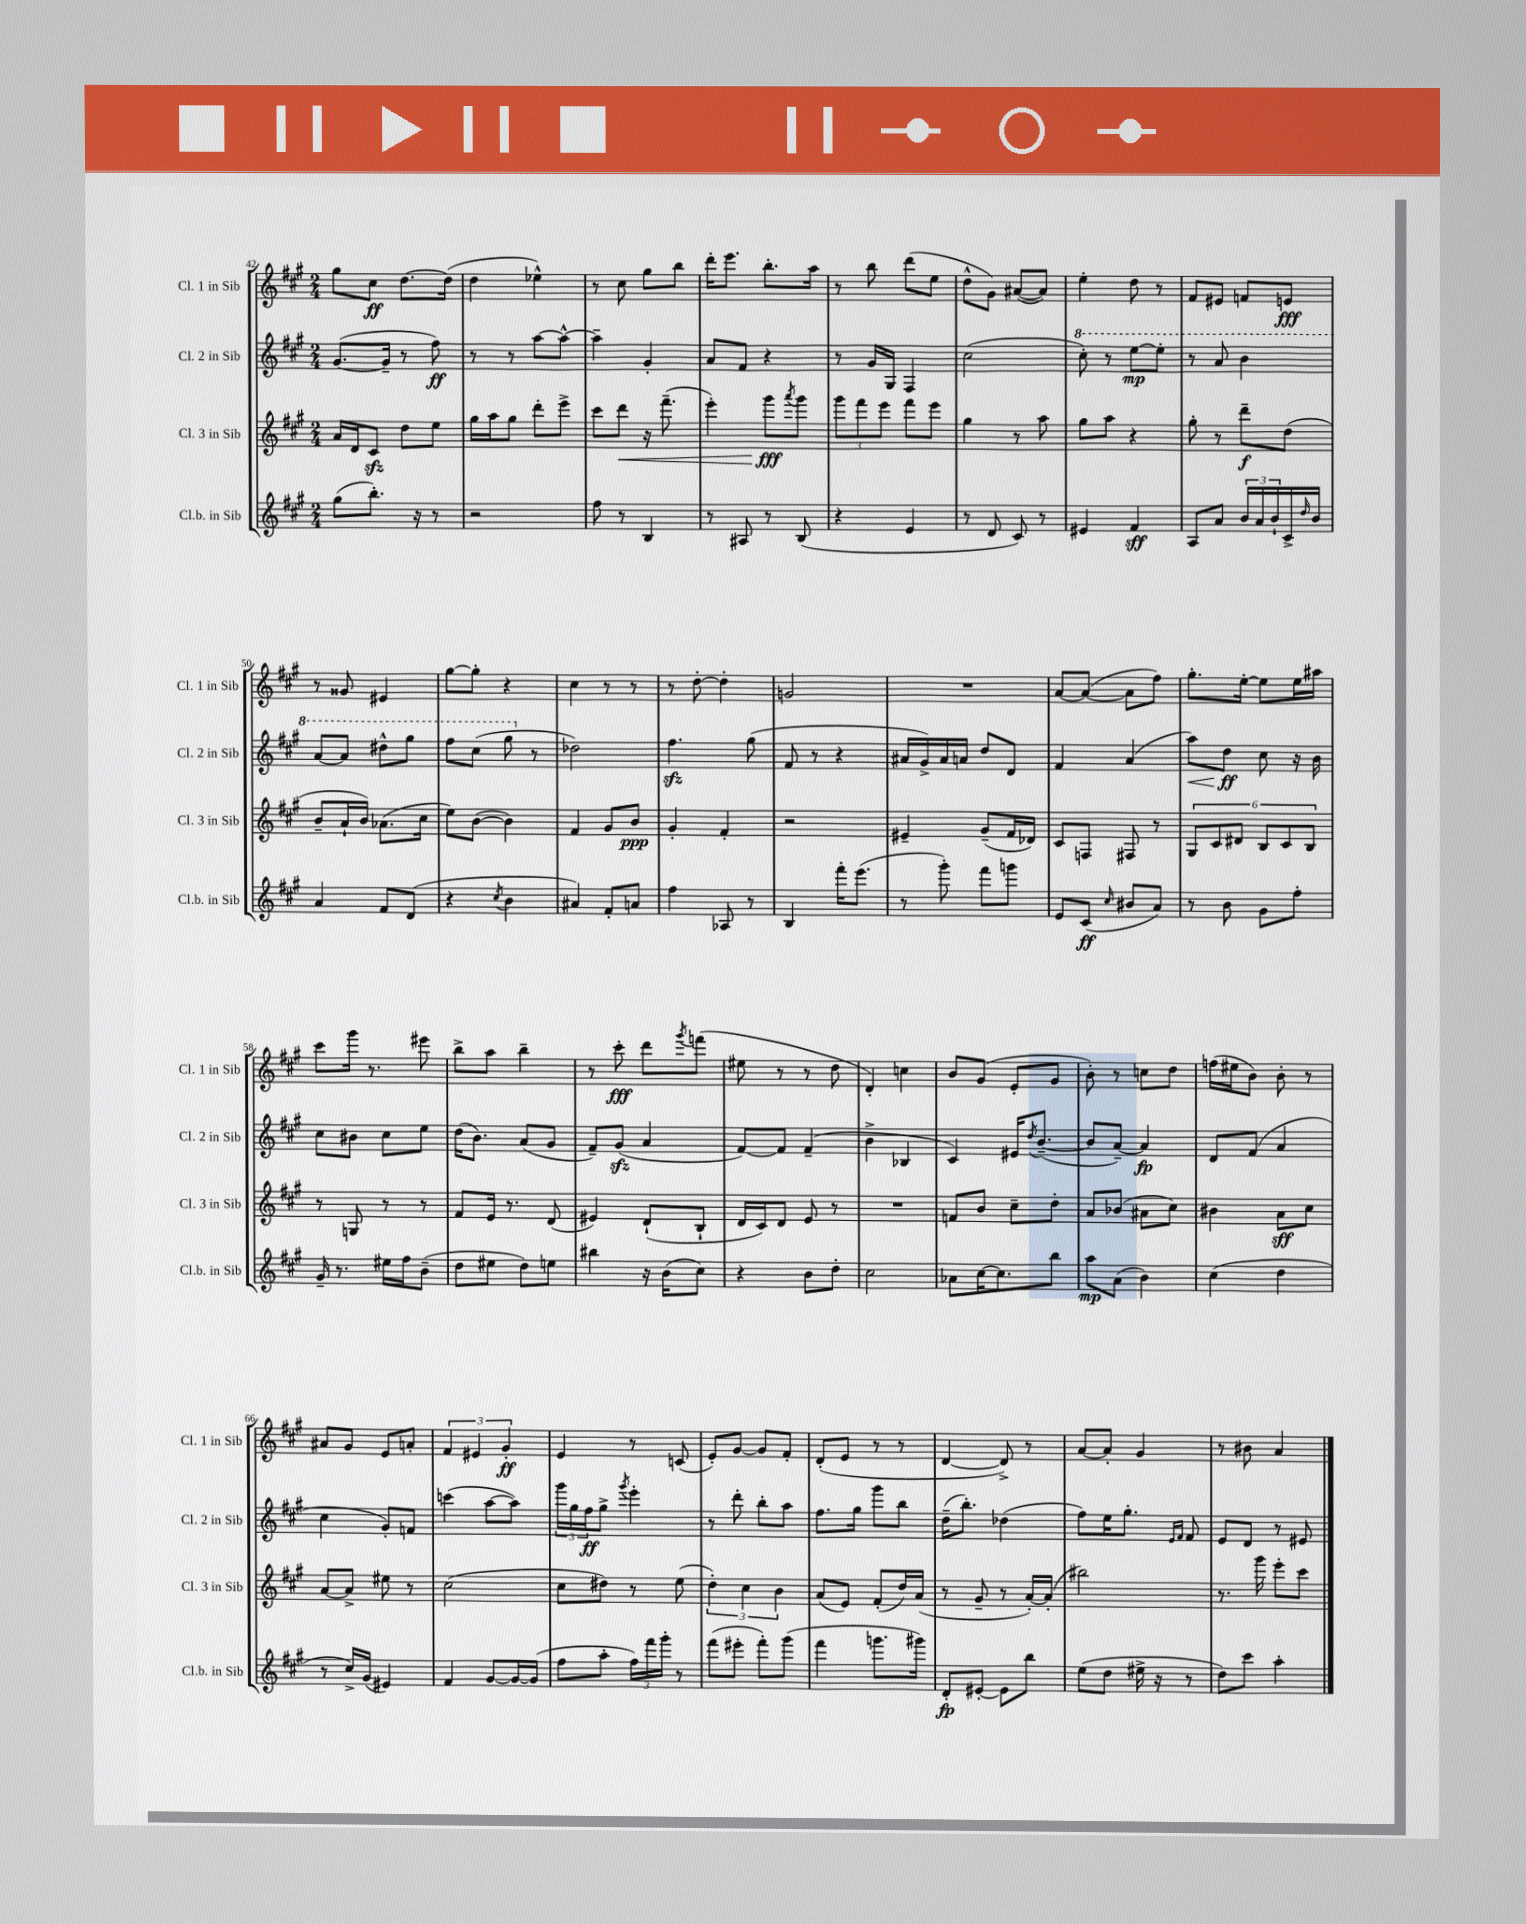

**kern	**kern	**kern	**kern
*staff4	*staff3	*staff2	*staff1
*clefG2	*clefG2	*clefG2	*clefG2
*k[f#c#g#]	*k[f#c#g#]	*k[f#c#g#]	*k[f#c#g#]
*M2/4	*M2/4	*M2/4	*M2/4
(8gg#	16a	([8.g#	8gg#
.	16d	.	.
8.bb')	8c#	.	8cc#
.	.	16g#~]	.
.	8dd	8r	[8.dd
16r	.	.	.
8r	8ee	8ff#)	.
.	.	.	(16dd]
=	=	=	=
2r	16gg#	8r	4dd
.	16aa	.	.
.	8gg#	8r	.
.	8ddd'	[8aa	4ee-^^)
.	8eee^	8aa^^_	.
=	=	=	=
8ff#	8ccc#	4aa~]	8r
8r	8ddd	.	8cc#
4B	16r	4g#'	8gg#
.	(8.fff#~	.	.
.	.	.	8bb
=	=	=	=
8r	4eee')	8a	16ddd'
.	.	.	8.eee
8A#	.	8f#	.
8r	8ggg#	4r	8.bb'
.	8qaaa	.	.
(8B	8ggg#	.	.
.	.	.	16aa
=	=	=	=
4r	12ggg#	8r	8r
.	12fff#	.	.
.	.	16g#	8bb
.	12eee	.	.
.	.	16G#	.
4e	8fff#	4F#	(8ddd
.	8eee	.	8ee
=	=	=	=
8r	4gg#	(2cc#	8dd^^
8d	.	.	8g#)
8c#)	8r	.	([8a#
8r	8aa	.	8a#])
=	=	=	=
4e#	8gg#	8ccc#')	4ee'
.	8aa	8r	.
4f#	4r	[8eee	8dd
.	.	8eee']	8r
=	=	=	=
8A	8gg#'	8r	8f#
8a	8r	8aa	8e#
24b	8ddd~	4bb	8f
24a	.	.	.
24b`	.	.	.
16c#^	(8dd	.	8e
16qqdd	.	.	.
16b	.	.	.
=	=	=	=
4a	8b~	[8aa	8r
.	16a`	8aa]	8g##
.	16b)	.	.
8f#	(8.a-	8ddd#^^	4e#
(8d	.	8ggg#	.
.	16cc#	.	.
=	=	=	=
4r	8ee)	8fff#	[8gg#
.	([8b	(8ccc#	8gg#']
8qcc#	.	.	.
4b	4b])	8ggg#	4r
.	.	8r	.
=	=	=	=
4a#)	4f#	2dd-)	4cc#
8f#'	8g#	.	8r
8a	8b	.	8r
=	=	=	=
4ff#	4g#'	4.ff#	8r
.	.	.	[8dd'
8A-	4f#'	.	4dd']
8r	.	(8gg#	.
=	=	=	=
4B	2r	8f#	2g
.	.	8r	.
16fff#'	.	4r	.
(8.eee	.	.	.
=	=	=	=
8r	4e#~	16a#	2r
.	.	16g#^)	.
8ggg#')	.	16a#	.
.	.	16a	.
8fff#	(8g#~	8dd	.
8ggg	16f#	8d	.
.	16d-)	.	.
=	=	=	=
8e	8c#	4f#	[8a
(8c#	8F	.	(8a_
16qqcc#	.	.	.
8b#	8F#	(4a	8a]
8a)	8r	.	8ff#)
=	=	=	=
8r	12G#	8aa)	8.gg#'
.	12c#	.	.
8b	.	8dd	.
.	12d#	.	.
.	.	.	[16ee'
8g#	12B	8cc#	8ee]
.	12c#	.	.
8ff#'	.	16r	16ee
.	12B	.	.
.	.	16b	16aa#
=	=	=	=
16g#~	8r	8cc#	8ccc#
8.r	.	.	.
.	8G	8b#	16ggg#
.	.	.	8.r
16ee#	8r	8cc#	.
16ff#	.	.	.
(8b~	8r	8ee	8eee#
=	=	=	=
8dd	8f#	(16dd	8bb^
.	.	8.b)	.
8ee#	16e	.	8aa
.	8.r	.	.
8dd)	.	(8a	4bb~
8ee	(8d	8g#	.
=	=	=	=
4bb#	4e#)	8f#~)	8r
.	.	(8g#	8ccc#'
16r	(8d`	4a	8ddd
(16b	.	.	.
.	.	.	8qggg#
8cc#)	8B`	.	(8fff
=	=	=	=
4r	16d	[8f#)	8ee#
.	16c#)	.	.
.	8d	8f#]	8r
8b	8e	(4f#~	8r
8dd'	8r	.	8dd
=	=	=	=
2cc#	2r	4b^	4d')
.	.	4B-	4cc
=	=	=	=
8a-	8f	4c#)	8b
[16cc#	8b	.	(8g#
8.cc#]	.	.	.
.	8cc#~	16e#	8e'
.	.	8qdd	.
.	.	([8.b~	.
8bb	8dd'	.	8g#
=	=	=	=
8aa	8a	8b]	8b')
(8a	(8b-	[8a~)	8r
4b)	8a#	4a]	8cc
.	8cc#)	.	8dd
=	=	=	=
(4cc#	4b#	8d	(16ff
.	.	.	16ee#
.	.	(8f#	8b)
4dd	8a	4a	8b'
.	8cc#	.	8r
=	=	=	=
8r	[8a	4cc#	8a#
16cc#^)	8a^]	.	8g#
(16g#	.	.	.
4e#)	8ee#	8g#')	8e
.	8r	8f	8a'
=	=	=	=
4f#	(2cc#	(4ccc	6f#
.	.	.	6e#
[8g#	.	[8aa	.
.	.	.	6g#'
16g#_	.	8aa])	.
(16g#]	.	.	.
=	=	=	=
8ff#	8cc#	24ggg#	4e
.	.	24gg#	.
.	.	24ff#	.
8aa'	8dd#)	8gg#^	.
.	.	8qggg#	.
24ff#)	8r	4eee'	8r
24fff#	.	.	.
24ggg#'	.	.	.
8r	(8ee	.	(8c
=	=	=	=
(8fff#	6dd')	8r	8e')
8eee#'	.	8ddd'	[8g#
.	6cc#	.	.
8fff#')	.	8bb'	8g#]
.	6b	.	.
(8ggg#	.	8aa	8f#'
=	=	=	=
4fff#	(8a	8.ff#	(8d'
.	8e)	.	8e
.	.	16gg#	.
8.ggg	(8f#'	8ggg#	8r
.	16dd)	8bb	8r
16ggg#)	(16a	.	.
=	=	=	=
8d'	8r	(16dd~	[4d
.	.	8.bb')	.
[8e#'	8g#~	.	.
8e#]	8r	(4dd-	8d^])
8bb	[16a')	.	8r
.	(16a']	.	.
=	=	=	=
(8ee	2bb#)	8ff#)	[8a
8dd	.	16ee	8a']
.	.	8.gg#'	.
16ee#^	.	.	4g#
16r	.	.	.
.	.	16qqe	.
.	.	16qqf#	.
8r	.	8f#	.
=	=	=	=
8dd)	8.r	8e	8r
8ccc#	.	8d	8b#
.	16ggg#	.	.
4aa'	8eee'	8r	4a
.	8ccc#	8e#	.
==	==	==	==
*-	*-	*-	*-
